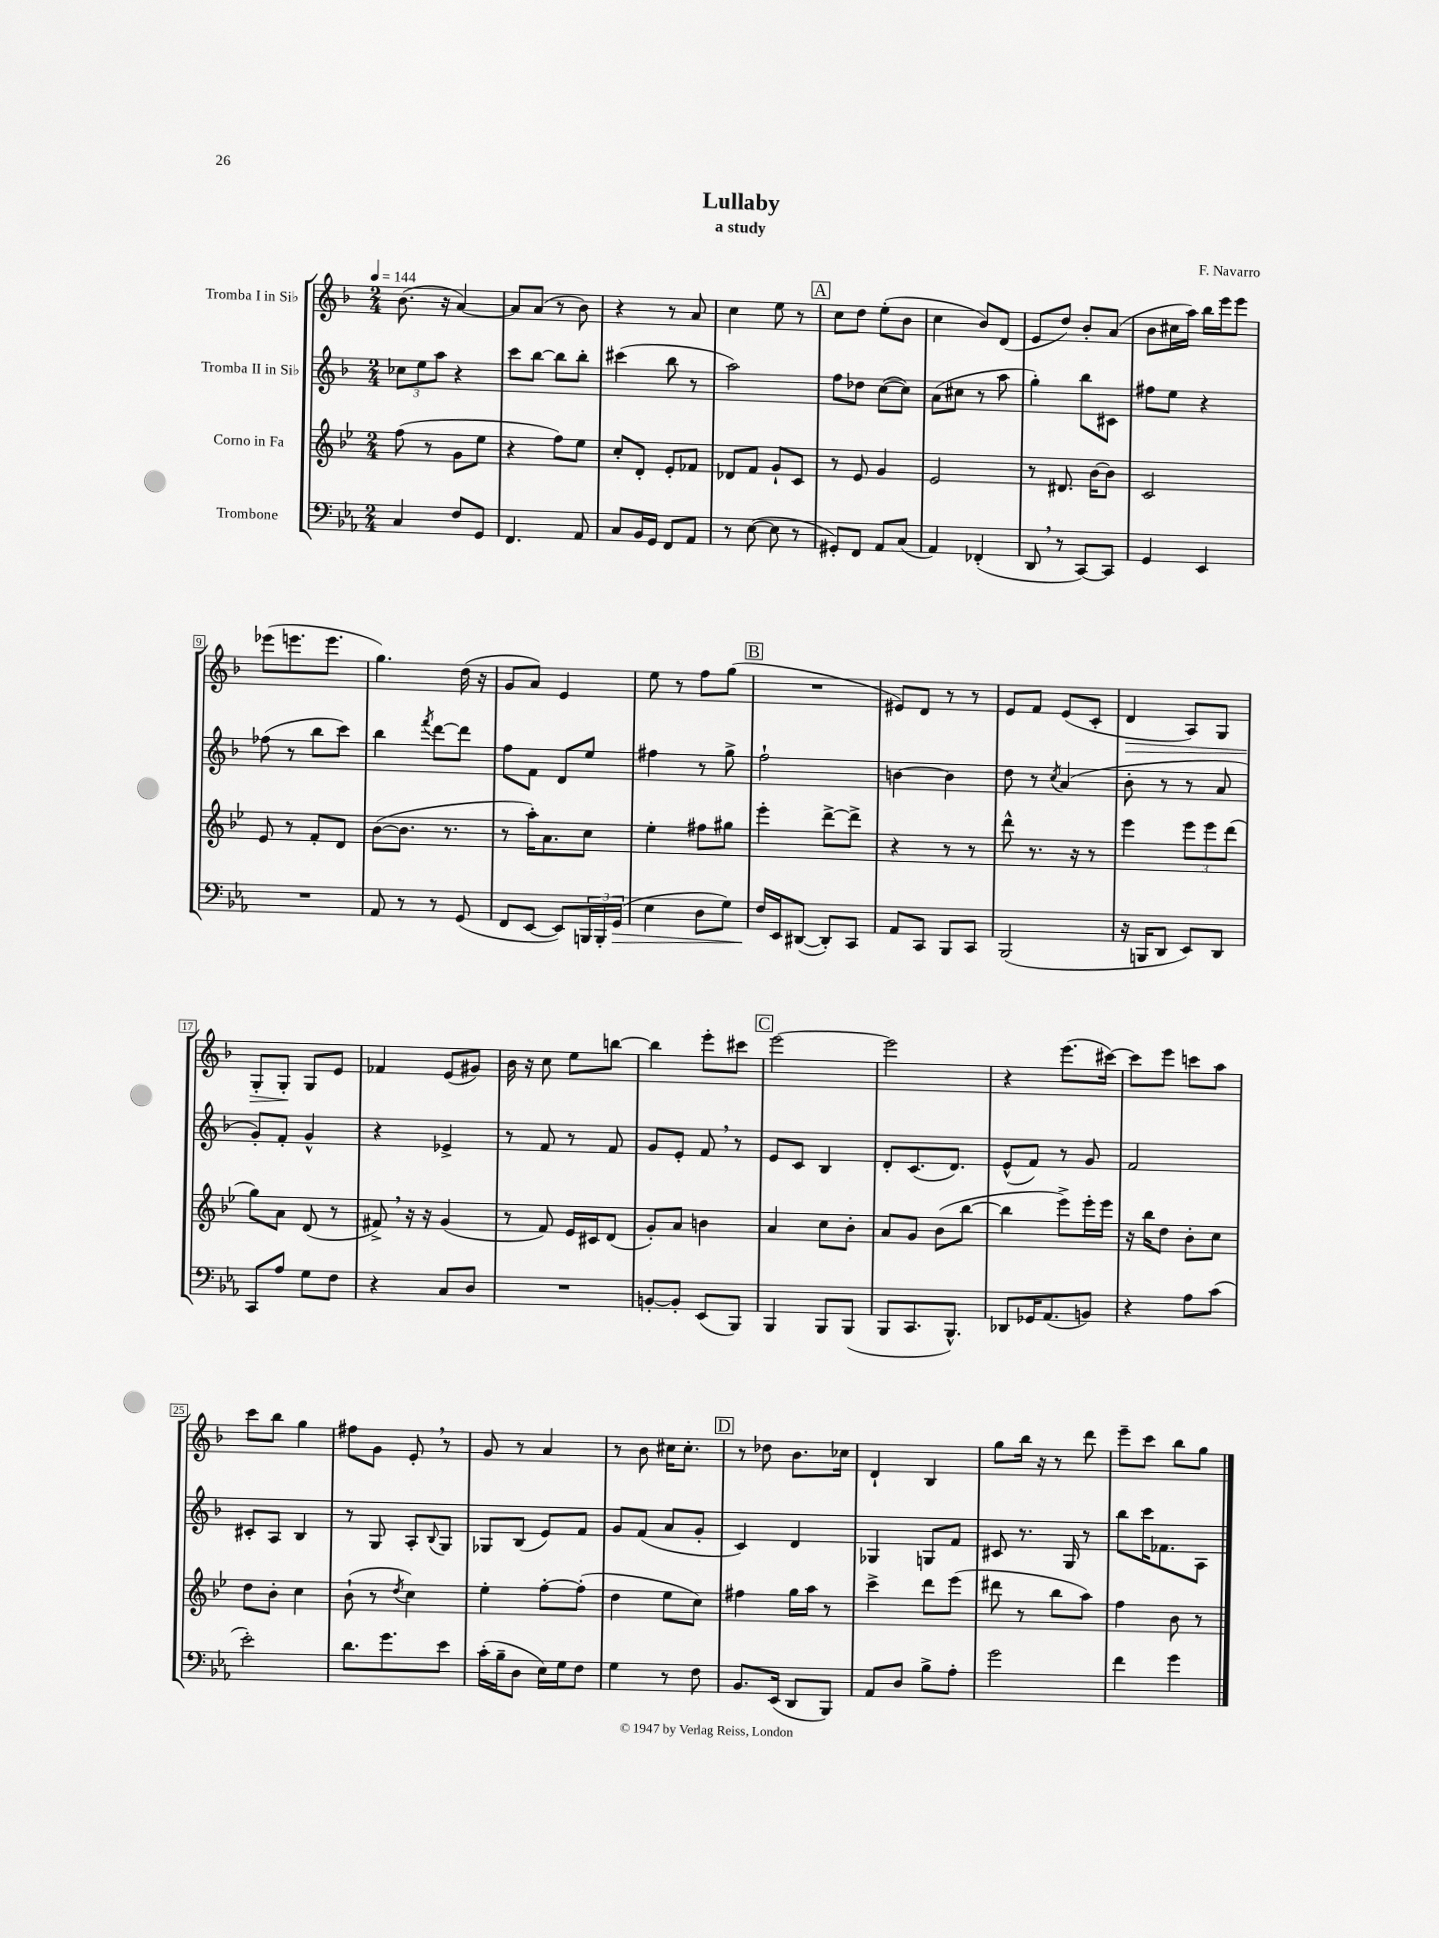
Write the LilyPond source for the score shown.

\header { title = "Lullaby" composer = "F. Navarro" subtitle = "a study" }
<<
\new StaffGroup <<
\new Staff = "s0" \with { instrumentName = "Tromba I in Sib" } {
    \clef treble \key f \major \numericTimeSignature \time 2/4 \tempo 4 = 144
    bes'8.( r16 a'4~) |
    a'8 a'8( r8 bes'8) |
    r4 r8 a'8 |
    c''4 e''8 r8 |
    \mark \markup { \box "A" } c''8 d''8 e''8-.( bes'8 |
    c''4 bes'8) d'8( |
    e'8 d''8) bes'8-. a'8( |
    bes'8 cis''16 a''16) bes''16 e'''16 e'''8 |
    ees'''8( e'''8. e'''8. |
    g''4.) d''16( r16 |
    g'8 a'8) e'4 |
    e''8 r8 f''8 g''8( |
    \mark \markup { \box "B" } R2 |
    eis'8) d'8 r8 r8 |
    e'8 f'8 e'8( c'8-. |
    d'4\> a8) g8 |
    g8-. g8-.\! g8 e'8 |
    fes'4 e'8( gis'8) |
    bes'16 r16 c''8 e''8 b''8~ |
    b''4 e'''8-. cis'''8 |
    \mark \markup { \box "C" } e'''2~ |
    e'''2 |
    r4 e'''8.( cis'''16~) |
    cis'''8 e'''8 c'''8 a''8 |
    c'''8 bes''8 g''4 |
    fis''8 g'8 e'8-. \breathe r8 |
    g'8 r8 a'4 |
    r8 bes'8 cis''16 cis''8.-. |
    \mark \markup { \box "D" } r8 des''8 bes'8. ces''16 |
    d'4-! bes4 |
    g''8 bes''16 r16 r8 d'''8 |
    e'''8-- c'''8 bes''8 g''8 \bar "|." |
}
\new Staff = "s1" \with { instrumentName = "Tromba II in Sib" } {
    \clef treble \key f \major \numericTimeSignature \time 2/4
    \tuplet 3/2 { ces''8 e''8 a''8 } r4 |
    c'''8 bes''8~ bes''8 bes''8-. |
    cis'''4( bes''8 r8 |
    a''2) |
    \mark \markup { \box "A" } f''8 des''8 c''8~( c''8) |
    a'8( cis''8 r8 a''8 |
    g''4-.) bes''8 cis'8 |
    fis''8 e''8 r4 |
    fes''8( r8 bes''8 c'''8) |
    bes''4 \acciaccatura { f'''8 } d'''8~ d'''8 |
    f''8 f'8 d'8 e''8 |
    fis''4 r8 g''8-> |
    \mark \markup { \box "B" } f''2-! |
    b'4~ b'4 |
    d''8 r8 \acciaccatura { c''8 } a'4( |
    bes'8-. r8 r8 a'8 |
    g'8-.) f'8-. g'4-^ |
    r4 ees'4-> |
    r8 f'8 r8 f'8 |
    g'8 e'8-. f'8 \breathe r8 |
    \mark \markup { \box "C" } e'8 c'8 bes4 |
    d'8-. c'8.( d'8.) |
    e'8-^( f'8) r8 g'8 |
    f'2 |
    cis'8-. a8 bes4 |
    r8 g8 a8-. \appoggiatura { bes8 } g8 |
    ges8 bes8( e'8) f'8 |
    g'8 f'8( a'8 g'8-. |
    \mark \markup { \box "D" } c'4) d'4 |
    ges4 g8 f'8 |
    cis'8 r8. g16 r8 |
    bes''8 c'''16 fes'8. a8 \bar "|." |
}
\new Staff = "s2" \with { instrumentName = "Corno in Fa" } {
    \clef treble \key bes \major \numericTimeSignature \time 2/4
    f''8( r8 g'8 ees''8 |
    r4 f''8) ees''8 |
    c''8-. d'8-. ees'8-. fes'8 |
    des'8 f'8 g'8-! c'8 |
    \mark \markup { \box "A" } r8 ees'8 g'4 |
    ees'2 |
    r8 dis'8. bes'16~ bes'8 |
    c'2 |
    ees'8 r8 f'8-. d'8 |
    bes'8~( bes'8. r8. |
    r8 a''16-.) a'8. c''8 |
    ees''4-. fis''8 gis''8 |
    \mark \markup { \box "B" } ees'''4-. d'''8~-> d'''8-> |
    r4 r8 r8 |
    d'''8-^ r8. r16 r8 |
    ees'''4 \tuplet 3/2 { ees'''8 ees'''8 d'''8( } |
    g''8) a'8 d'8( r8 |
    fis'8->) \breathe r16 r16 g'4( |
    r8 f'8) ees'16 cis'16 d'8( |
    g'8-.) a'8 b'4 |
    \mark \markup { \box "C" } a'4 c''8 bes'8-. |
    a'8 g'8 bes'8( bes''8~ |
    bes''4 ees'''8->) ees'''16-. ees'''16 |
    r16 bes''16 d''8 bes'8-. c''8 |
    d''8 bes'8-. c''4 |
    bes'8-!( r8 \acciaccatura { d''8 } c''4) |
    ees''4-. f''8~-. f''8-.( |
    d''4 ees''8 c''8) |
    \mark \markup { \box "D" } fis''4 g''16 a''16 r8 |
    c'''4-> d'''8 ees'''8( |
    dis'''8 r8 bes''8 a''8) |
    f''4 bes'8 r8 \bar "|." |
}
\new Staff = "s3" \with { instrumentName = "Trombone" } {
    \clef bass \key ees \major \numericTimeSignature \time 2/4
    c4 f8 g,8 |
    f,4. aes,8 |
    c8 bes,16 g,16 f,8 aes,8 |
    r8 ees8~( ees8 r8 |
    \mark \markup { \box "A" } gis,8-.) f,8 aes,8 c8( |
    aes,4) fes,4-.( |
    d,8 \breathe r8 c,8~) c,8 |
    g,4 ees,4 |
    R2 |
    aes,8 r8 r8 g,8( |
    f,8 ees,8~ ees,8) \tuplet 3/2 { b,,16 b,,16-. g,16\>( } |
    ees4 d8 g8) |
    \mark \markup { \box "B" } f16\! ees,16 dis,8~( dis,8-.) c,8 |
    aes,8 c,8 bes,,8 c,8 |
    bes,,2( |
    r16 b,,16 d,8 ees,8) d,8 |
    c,8 aes8 g8 f8 |
    r4 c8 d8 |
    R2 |
    b,8~-. b,8-. ees,8( bes,,8) |
    \mark \markup { \box "C" } bes,,4 bes,,8 bes,,8( |
    bes,,8 c,8. bes,,8.-^) |
    des,8 ges,16 aes,8.( b,8) |
    r4 aes8 c'8( |
    ees'2-.) |
    d'8. g'8. ees'8 |
    c'16-.( bes16-- d8 ees16) g16 f8 |
    g4 r8 f8 |
    \mark \markup { \box "D" } bes,8. ees,16( d,8 bes,,8) |
    aes,8 d8 bes8-> aes8-. |
    g'2 |
    f'4 g'4 \bar "|." |
}
>>
>>
\layout { \context { \Score \override BarNumber.stencil = #(make-stencil-boxer 0.1 0.3 ly:text-interface::print) } }
